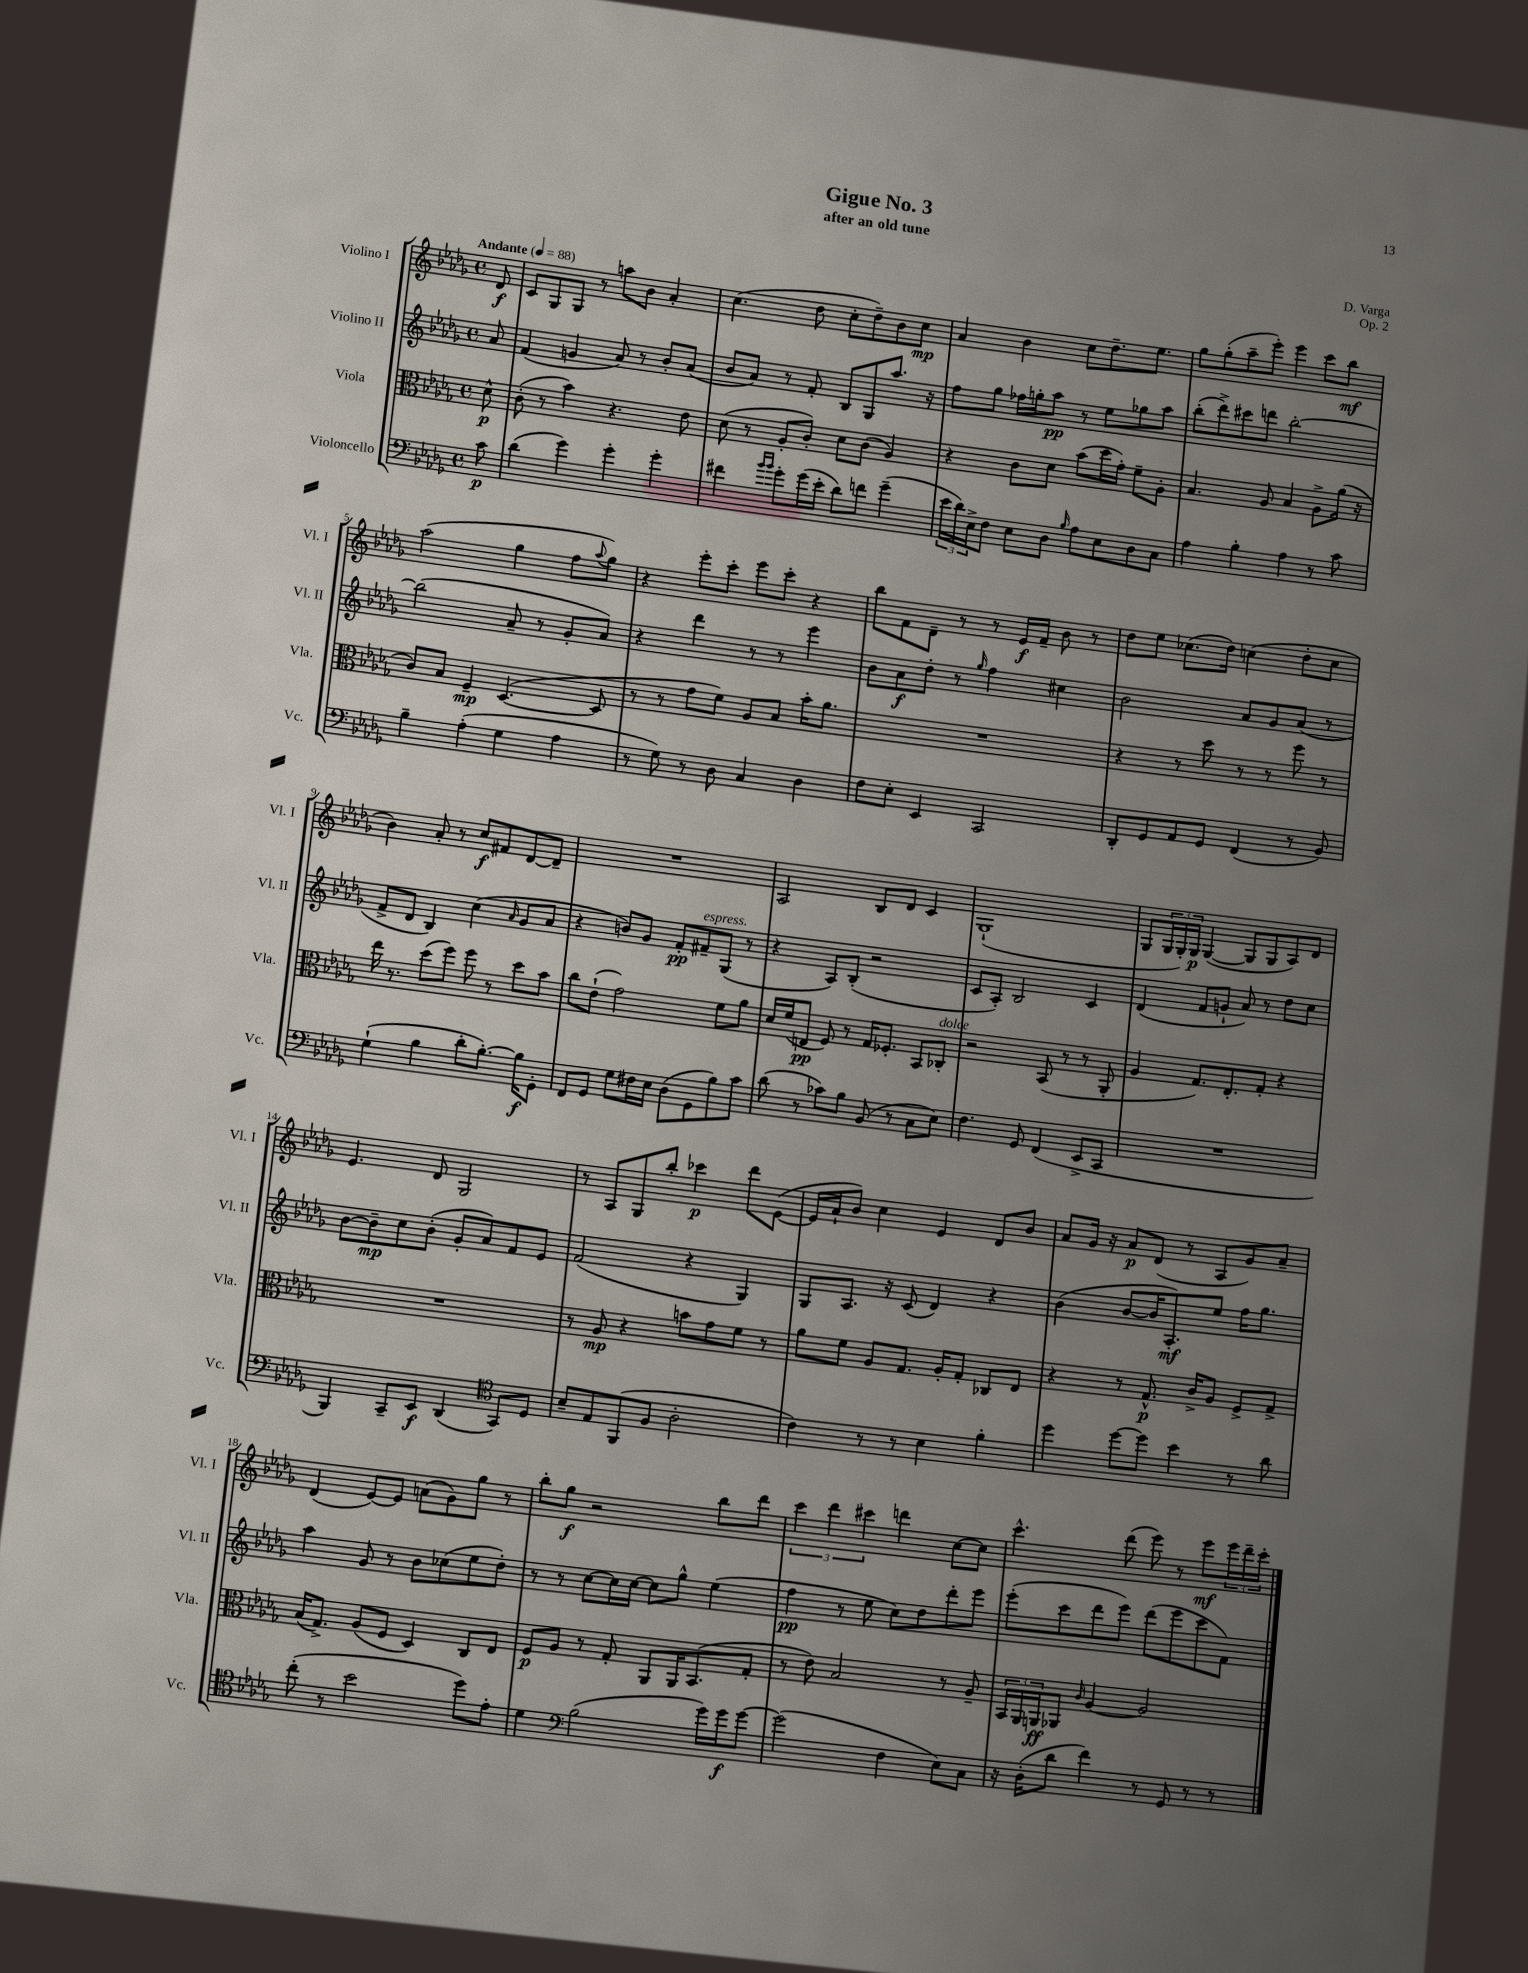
\header { title = "Gigue No. 3" composer = "D. Varga" subtitle = "after an old tune" opus = "Op. 2" }
<<
\new StaffGroup <<
\new Staff = "s0" \with { instrumentName = "Violino I" shortInstrumentName = "Vl. I" } {
    \clef treble \key des \major \defaultTimeSignature \time 4/4 \partial 8 \tempo "Andante" 4 = 88
    des'8\f |
    c'8 ges8 ges8 r8 a''8 bes'8 aes'4-. |
    c''4.( des''8 c''8-. des''8--) bes'8 c''8\mp |
    aes'4 bes'4 c''8 des''8.-- ees''8. |
    ges''8 ges''8-.( aes''8-- ees'''8-.) ees'''4 c'''8 bes''8\mf |
    aes''2( ges''4 f''8 \appoggiatura { aes''8 } ges''8) |
    r4 ees'''8-. c'''8-. ees'''8 c'''8-. r4 |
    bes''8 f'8 des'8-- r8 r8 ees'16\f f'16-- bes'8 r8 |
    des''8 ees''8 ces''8.( des''16) c''4( des''8-. c''8 |
    bes'4) aes'8-. r8 c''8\f fis'8 des'8~ des'8-- |
    R1 |
    aes2 bes8 des'8 c'4 |
    ges1-!( |
    ges8 \tuplet 3/2 { ges16 ges16-.) ges16\p } ges4~( ges8 ges8 aes8) des'8 |
    ees'4. des'8 ges2 |
    r8 aes8 ges8 bes''8-. ces'''4\p des'''8 ees'8~( |
    ees'16 aes'16-! bes'8) c''4 ees'4 des'8 bes'8 |
    aes'8 ges'16 r16 aes'8\p des'8( r8 aes8 ges'8) aes'8-- |
    des'4( ees'8~) ees'8 a'8( ges'8) ges''8 r8 |
    bes''8-. ges''8\f r2 bes''8 des'''8 |
    \tuplet 3/2 { c'''4 des'''4 cis'''4 } d'''4 c''8~ c''8 |
    c'''4.-^ des'''8( ees'''8) r8 ees'''8\mf \tuplet 3/2 { ees'''16 des'''16-- c'''16-. } \bar "|." |
}
\new Staff = "s1" \with { instrumentName = "Violino II" shortInstrumentName = "Vl. II" } {
    \clef treble \key des \major \defaultTimeSignature \time 4/4 \partial 8
    aes'8 |
    f'4( g'4 aes'8) r8 bes'8-. aes'8( |
    bes'8 aes'8) r8 f'8-. bes8 ges8 aes''8. r16 |
    f''8 ges''8 fes''16 g''16-. aes''8\pp r8 ees''8 ges''8 aes''8 |
    bes''8-.( des'''8->) cis'''8 d'''8 bes''2~-. |
    bes''2( aes'8-- r8 ges'8-. aes'8) |
    r4 des'''4 r8 r8 ees'''4 |
    bes'8 aes'8\f des''8-. r8 \grace { ges''16 } f''4 cis''4 |
    bes'2 aes'8 ges'8 aes'8( r8 |
    f'8-> des'8 bes4) c''4( \grace { aes'16 } ges'8 aes'8 |
    r4 b'8) ges'8 f'8-.\pp fis'8--^\markup { \italic "espress." } ges8( r8 |
    r4 aes8) bes8-.( r2 |
    c'8 aes8-.) bes2 c'4 |
    des'4( f'8 g'8-! aes'8) r8 des''8 c''8 |
    bes'8~ bes'8--\mp c''8 bes'8-.( ges'8-. aes'8) f'8 ees'8 |
    f'2( r4 ges4) |
    ges8 aes8. r16 c'8( des'4) r4 |
    bes'4( bes'8~ bes'16 aes8.-.\mf) ees''8 f''16 ges''8. |
    aes''4 ges'8 r8 bes'8 ces''8( ees''8 des''8-.) |
    r8 r8 c''8~ c''16 c''16~ c''8 ges''8-^ ees''4( |
    f''4\pp r8 ees''8 c''8) des''8 des'''8-. ees'''8 |
    ees'''8-.( c'''8 des'''8 ees'''8) des'''8( ees'''8 c'''8 f'8) \bar "|." |
}
\new Staff = "s2" \with { instrumentName = "Viola" shortInstrumentName = "Vla." } {
    \clef alto \key des \major \defaultTimeSignature \time 4/4 \partial 8
    des'8-^\p |
    c'8-.( r8 bes'4) r4. ees'8 |
    des'8( r8 aes8-. c'8-.) des'8 c'8( aes4) |
    r4 c'8 des'8 bes'8( des''16 ges'16-.) f'8-- aes8-. |
    bes4. aes8 bes4 aes8-> aes'16( r16 |
    c'8) bes8 f4--\mp des4.~( des8 |
    r8 r8 ges'8 f'8) aes8 bes8 bes'16-. aes'8. |
    R1 |
    r4 r8 des''8 r8 r8 f''8 r8 |
    ees''16 r8. des''8( f''8) f''8 r8 des''8 bes'8 |
    c''8 ees'8-!( ges'2) f'8 aes'8 |
    des'16 f'16( e8\pp f8) r8 ges16 fes8.-. bes,8 ces8-.^\markup { \italic "dolce" } |
    r2 bes,8( r8 r8 aes,8-. |
    aes4 ges8.) ees8.-. ges8-. r4 |
    R1 |
    r8 aes8\mp r4 b'8 ges'8 f'8 r8 |
    aes'8 f'8 aes8 ges8. aes16-. ges8-. ces8 ees8 |
    r4 r8 ges8.-^\p c'16-> aes8 f8-> ges8-> |
    bes16( ges8.->) aes8( f8 des4) c8 ees8 |
    f8\p aes8 r8 ges8-. aes,8 aes,16 bes,8.( ges8-. |
    r8 ees'8) bes2 r8 aes8-- |
    \tuplet 3/2 { bes,16 aes,16 a,16\ff } aes,8 \grace { c'16 } aes4~ aes2 \bar "|." |
}
\new Staff = "s3" \with { instrumentName = "Violoncello" shortInstrumentName = "Vc." } {
    \clef bass \key des \major \defaultTimeSignature \time 4/4 \partial 8
    c'8\p |
    des'4( ges'4) ges'4-. ges'4-. |
    fis'4 \grace { bes'16 bes'16 } ges'8-. ges'16( ees'16-. des'8) f'8 ges'4--( |
    \tuplet 3/2 { ees'16 des'16) ees16-> } f8 ees8 des8 \grace { bes16 } aes8 ees8 des8 c8 |
    aes4 bes4-. aes4 r8 c'8 |
    bes4-- aes4-.( ges4 aes4 |
    r8 ges8) r8 des8 c4 des4 |
    f8 ees8-. ees,4 c,2 |
    des,8-. ges,8 aes,8 ges,8 f,4( r8 bes,8) |
    ges4-!( bes4 des'8-. bes8.~-.) bes16\f ges,8-. |
    f,8 ges,8 ges8 fis16 ees16 des8( ges,8 bes8) c'8 |
    des'8( r8 ces'8) bes8 bes,8( r8 c8 ees8) |
    f4. ges,8 f,4( ees,8-> c,8 |
    R1 |
    bes,,4) c,8-- ees,8\f des,4( \clef tenor ges,8) des8 |
    bes8-- ees8 f,8( f8 aes2-. |
    c'4) r8 r8 bes4 f'4-. |
    des''4 des''8~ des''8 bes'4 r8 aes'8 |
    c''8-.( r8 bes'2 des''8) ees'8-. |
    des'4 \clef bass bes2( ges'16) ges'16\f ges'8~ |
    ges'2( f4 ees8) c8 |
    r16 des16-.( des'8 f'4) r8 ges,8 r8 r8 \bar "|." |
}
>>
>>
